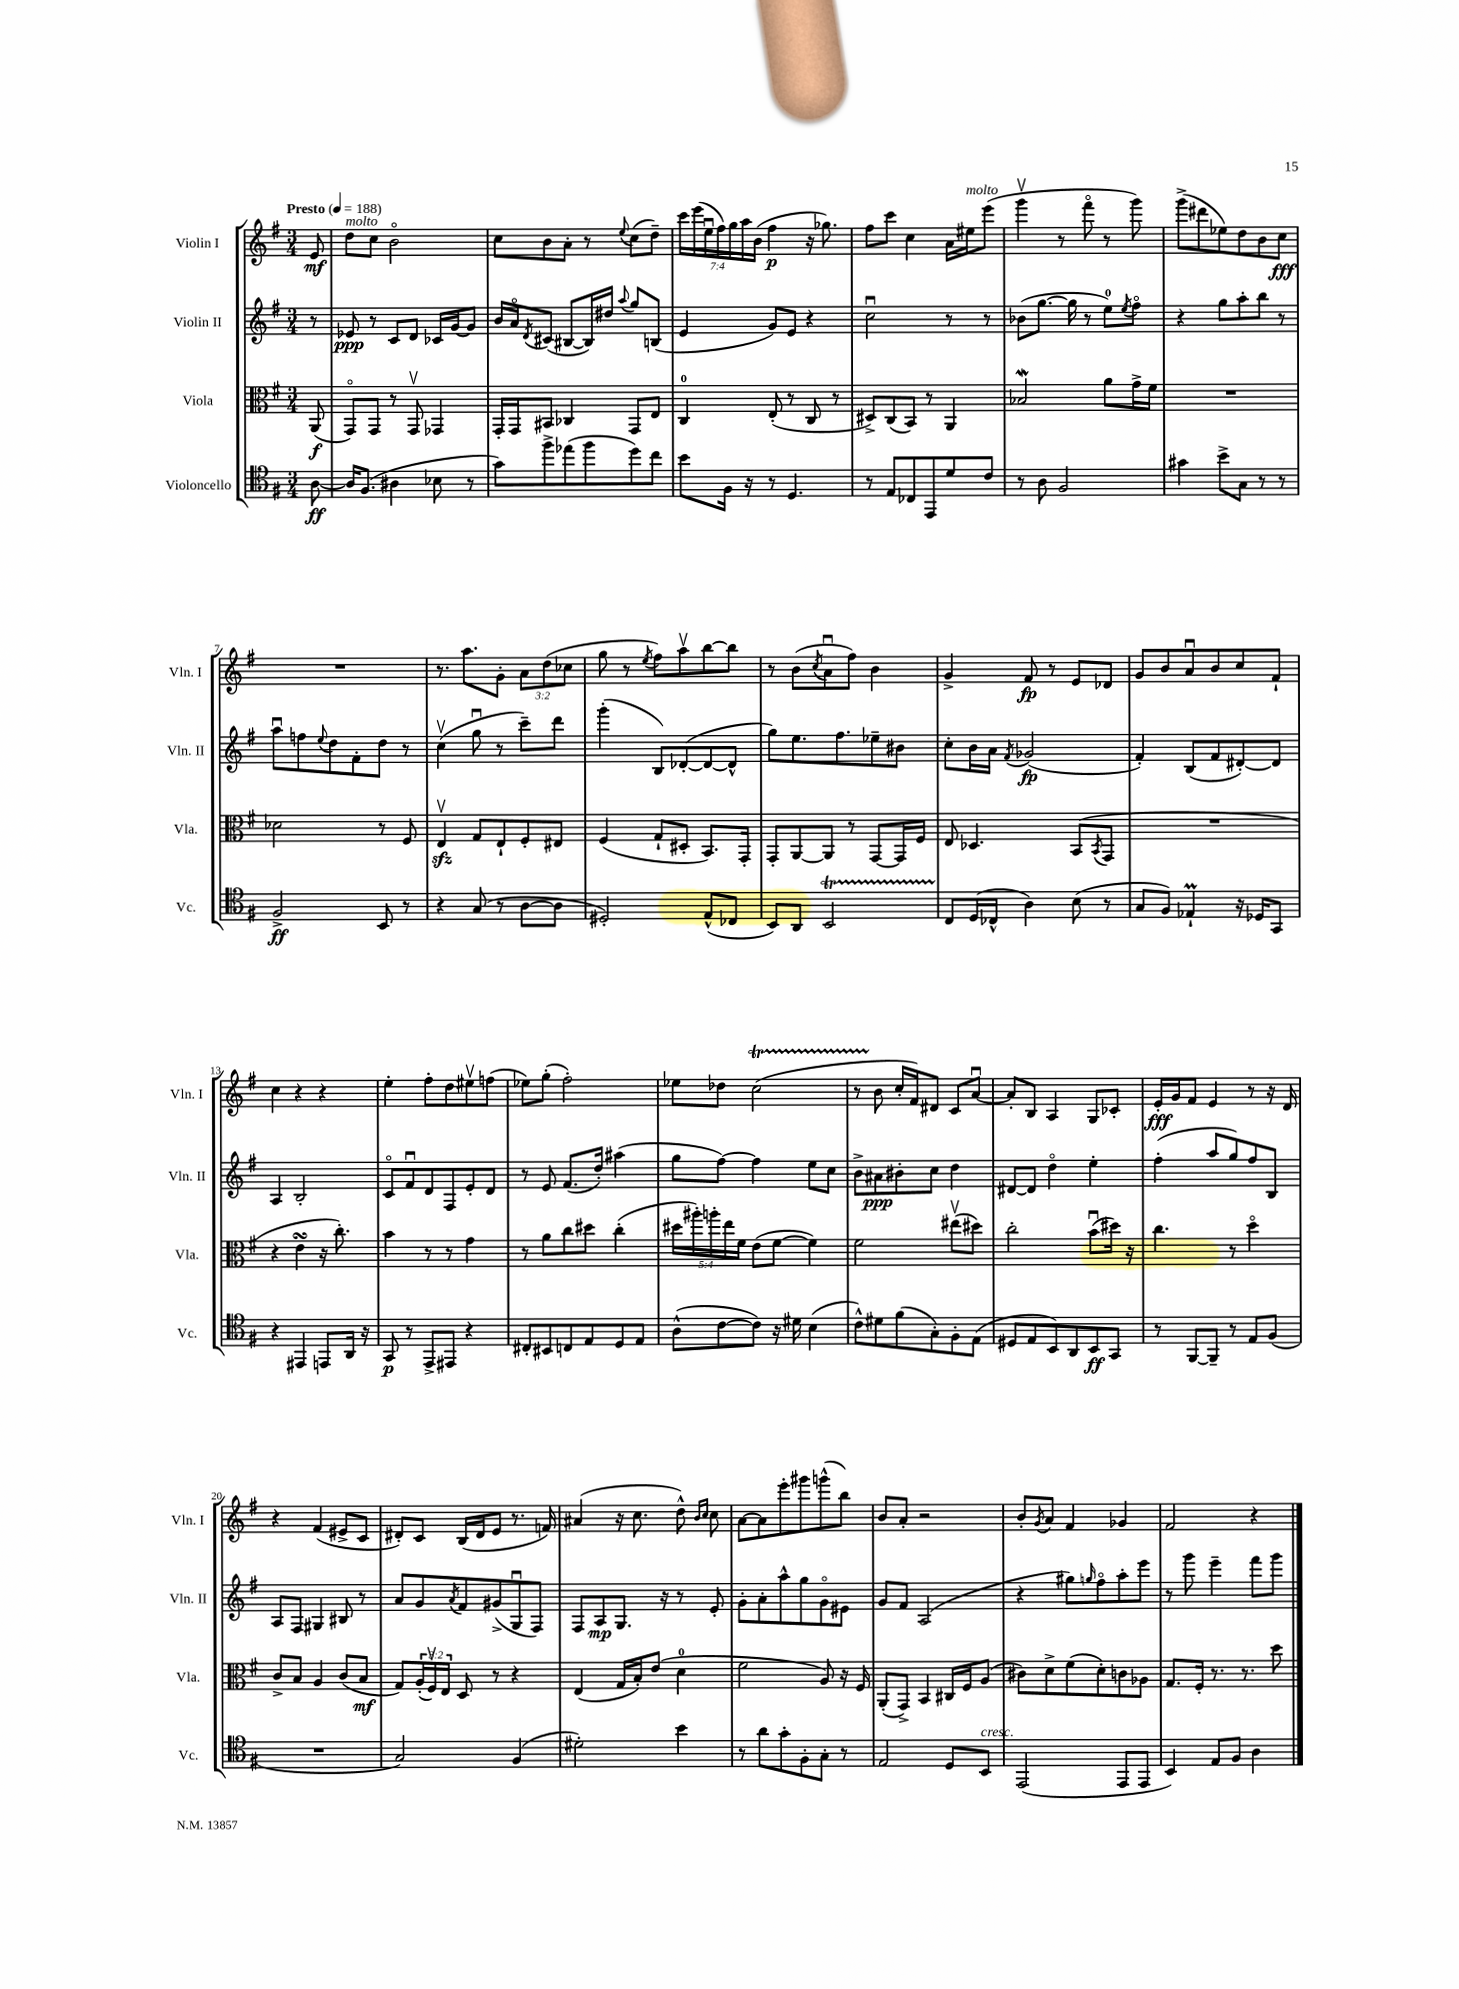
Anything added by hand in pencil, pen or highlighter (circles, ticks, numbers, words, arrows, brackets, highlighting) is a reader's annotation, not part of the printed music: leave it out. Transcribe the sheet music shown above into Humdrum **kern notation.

**kern	**dynam	**kern	**dynam	**kern	**dynam	**kern	**dynam
*part4	*part4	*part3	*part3	*part2	*part2	*part1	*part1
*staff4	*staff4	*staff3	*staff3	*staff2	*staff2	*staff1	*staff1
*I"Violoncello	*	*I"Viola	*	*I"Violin II	*	*I"Violin I	*
*I'Vc.	*	*I'Vla.	*	*I'Vln. II	*	*I'Vln. I	*
*clefC4	*	*clefC3	*	*clefG2	*	*clefG2	*
*k[f#]	*	*k[f#]	*	*k[f#]	*	*k[f#]	*
*M3/4	*	*M3/4	*	*M3/4	*	*M3/4	*
*MM188	*	*MM188	*	*MM188	*	*MM188	*
=	=	=	=	=	=	=	=
!	!	!	!	!	!	!LO:TX:a:B:t=Presto	!
[8A\	ff	(8AA/	f	8r	.	8e/	mf
=1	=1	=1	=1	=1	=1	=1	=1
!	!	!	!	!	!	!LO:TX:a:i:t=molto	!
16A/KL]	.	8GG/L)	.	8e-X/	ppp	8dd\L	.
(8.F#/J	.	.	.	.	.	.	.
.	.	8GG/J	.	8r	.	8cc\J	.
4A#X\	.	8r	.	8c/L	.	2b\	.
.	.	8GGv/	.	8d/J	.	.	.
8B-X\	.	4GG-X/	.	16c-X/LL	.	.	.
.	.	.	.	[16g/J	.	.	.
8r	.	.	.	8g/J]	.	.	.
=2	=2	=2	=2	=2	=2	=2	=2
8g\L)	.	16GG'/LL	.	16b/LL	.	8cc\L	.
.	.	16GG/J	.	16a/J	.	.	.
.	.	.	.	8qd/	.	.	.
8ff#^\	.	8BB#X/J	.	(8c#X/J	.	8b\	.
(8ee-X\	.	4C-X/	.	[8B#X/L	.	8a'\J	.
8ff#\	.	.	.	16B#/L])	.	8r	.
.	.	.	.	16dd#X/JJ	.	.	.
.	.	.	.	8qqaa/	.	8qqee/	.
8dd\)	.	8GG/L	.	8gg/L	.	(8cc\L	.
8cc\J	.	8E/J	.	(8Bn/J	.	8dd~\J)	.
=3	=3	=3	=3	=3	=3	=3	=3
8b\L	.	4C/	.	4e/	.	28ccc\LL	.
.	.	.	.	.	.	(28eee\	.
.	.	.	.	.	.	28eeu\	.
.	.	.	.	.	.	28ff#\)	.
16F#\Jk	.	.	.	.	.	.	.
.	.	.	.	.	.	28gg\	.
.	.	.	.	.	.	28aa\	.
16r	.	.	.	.	.	.	.
.	.	.	.	.	.	(28b\JJ	.
8r	.	(8E'/	.	8g/L)	.	4ff#\	p
4.D/	.	8r	.	8e/J	.	.	.
.	.	8C/	.	4r	.	16r	.
.	.	.	.	.	.	8.gg-X\)	.
.	.	8r	.	.	.	.	.
=4	=4	=4	=4	=4	=4	=4	=4
8r	.	8D#X^/L)	.	2ccu\	.	8ff#\L	.
8E/L	.	(8C/	.	.	.	8ccc\J	.
8C-X/	.	8BB/J)	.	.	.	4cc\	.
8EE/	.	8r	.	.	.	.	.
8d/	.	4AA/	.	8r	.	16a\LL	.
!	!	!	!	!	!	!LO:TX:a:i:t=molto	!
.	.	.	.	.	.	16ee#X\J	.
8c/J	.	.	.	8r	.	(8eee\J	.
=5	=5	=5	=5	=5	=5	=5	=5
8r	.	2B-Xw/	.	(8b-X\L	.	4gggv\	.
8A\	.	.	.	[8.gg\J	.	.	.
2F#/	.	.	.	.	.	8r	.
.	.	.	.	16gg\]	.	.	.
.	.	.	.	8r	.	8fff#\	.
.	.	8a\L	.	8ee\L)	.	8r	.
.	.	.	.	8qee/	.	.	.
.	.	16g^\L	.	8ff#\J	.	8ggg\)	.
.	.	16f#\JJ	.	.	.	.	.
=6	=6	=6	=6	=6	=6	=6	=6
4g#X\	.	2.r	.	4r	.	(8ggg^\L	.
.	.	.	.	.	.	8ddd#X\	.
8b^\L	.	.	.	8gg\L	.	8ee-X\)	.
8G\J	.	.	.	8aa'\	.	8dd\	.
8r	.	.	.	8bb\J	.	8b\	.
8r	.	.	.	8r	.	8cc\J	fff
!!LO:LB:g=z
=7	=7	=7	=7	=7	=7	=7	=7
2F#^/	ff	2d-X\	.	8aau\L	.	2.r	.
.	.	.	.	8ffn\	.	.	.
.	.	.	.	8qqee/	.	.	.
.	.	.	.	8dd\	.	.	.
.	.	.	.	8f#'\	.	.	.
8BB/	.	8r	.	8dd\J	.	.	.
8r	.	8F#/	.	8r	.	.	.
=8	=8	=8	=8	=8	=8	=8	=8
4r	.	4Ezzv/	.	(4ccv\	.	8.r	.
.	.	.	.	.	.	8.aa\L	.
(8G/	.	8G/L	.	8ggu\	.	.	.
8r	.	8E`/	.	8r	.	8g'\J	.
[8A\L	.	8F#'/	.	8ccc~\L)	.	12a\L	.
.	.	.	.	.	.	(12dd\	.
8A\J]	.	8E#X/J	.	8ddd\J	.	.	.
.	.	.	.	.	.	12cc-X\J	.
=9	=9	=9	=9	=9	=9	=9	=9
2D#X'/)	.	(4F#/	.	(4ggg'\	.	8gg\	.
.	.	.	.	.	.	8r	.
.	.	.	.	.	.	8qee/	.
.	.	8G`/L	.	8B/L)	.	8ff#\L)	.
.	.	8D#X'/J	.	([8d-X'/	.	8aav\	.
(8E^^/L	.	8.BB/L)	.	8d-/_	.	[8bb\	.
8C-X/J	.	.	.	8d-^^/J]	.	8bb\J]	.
.	.	16GG'/Jk	.	.	.	.	.
=10	=10	=10	=10	=10	=10	=10	=10
8BB/L)	.	8GG'/L	.	8gg\L)	.	8r	.
8AA/J	.	[8AA/	.	8.ee\	.	(8b\L	.
.	.	.	.	.	.	8qcc/	.
2BBt/	.	8AA/J]	.	.	.	8au\	.
.	.	.	.	8.ff#\	.	.	.
.	.	8r	.	.	.	8ff#\J)	.
.	.	[8GG/L	.	8ee-X~\	.	4b\	.
.	.	16GG/L]	.	8b#X\J	.	.	.
.	.	16F#/JJ	.	.	.	.	.
=11	=11	=11	=11	=11	=11	=11	=11
8C/L	.	8E/	.	8cc'\L	.	4g^/	.
(16D/L	.	4.D-X/	.	16b\L	.	.	.
16C-X^^/JJ	.	.	.	16a\JJ	.	.	.
.	.	.	.	8qf#/	.	.	.
4A\)	.	.	.	(2g-X/	fp	8f#/	fp
.	.	.	.	.	.	8r	.
(8B\	.	(8BB/L	.	.	.	8e/L	.
.	.	8qBB/	.	.	.	.	.
8r	.	8GG/J	.	.	.	8d-X/J	.
=12	=12	=12	=12	=12	=12	=12	=12
8G/L	.	2.r	.	4f#'/)	.	8g/L	.
8F#/J)	.	.	.	.	.	8b/	.
4E-XM`/	.	.	.	(8B/L	.	8au/	.
.	.	.	.	8f#/	.	8b/	.
16r	.	.	.	[8d#X'/)	.	8cc/	.
16D-X/KL	.	.	.	.	.	.	.
8GG/J	.	.	.	8d#/J]	.	8f#`/J	.
!!LO:LB:g=z
=13	=13	=13	=13	=13	=13	=13	=13
4r	.	4r	.	4A/	.	4cc\	.
4EE#X/	.	4esSSS\	.	2B'/	.	4r	.
8EEn/L	.	16r	.	.	.	4r	.
.	.	8.cc'\)	.	.	.	.	.
16AA/Jk	.	.	.	.	.	.	.
16r	.	.	.	.	.	.	.
=14	=14	=14	=14	=14	=14	=14	=14
8GG/	p	4b\	.	8c/L	.	4ee'\	.
8r	.	.	.	8f#u/	.	.	.
8EE^/L	.	8r	.	8d/	.	8ff#'\L	.
8EE#X/J	.	8r	.	8F#/	.	8dd\	.
4r	.	4g\	.	8e'/	.	8ee#Xv\	.
.	.	.	.	8d/J	.	(8ffn\J	.
=15	=15	=15	=15	=15	=15	=15	=15
8C#X'/L	.	8r	.	8r	.	8ee-X\L)	.
8BB#X/	.	8a\L	.	8e/	.	(8gg'\J	.
8Cn/	.	8cc\	.	(8.f#/L	.	2ff#'\)	.
8E/	.	8dd#X\J	.	.	.	.	.
.	.	.	.	16dd'/Jk)	.	.	.
8D/	.	(4cc'\	.	(4aa#X\	.	.	.
8E/J	.	.	.	.	.	.	.
=16	=16	=16	=16	=16	=16	=16	=16
(8A^^\L	.	20dd#X\LL	.	8gg\L	.	8ee-X\L	.
.	.	20aa#X'\)	.	.	.	.	.
.	.	20aan'\	.	.	.	.	.
[8c\	.	.	.	[8ff#\J)	.	8dd-X\J	.
.	.	20ee\	.	.	.	.	.
.	.	20f#\JJ	.	.	.	.	.
8c\J])	.	(8e\L	.	4ff#\]	.	(2ccT\	.
16r	.	[8f#\J	.	.	.	.	.
16d#X\	.	.	.	.	.	.	.
(4B\	.	4f#\])	.	8ee\L	.	.	.
.	.	.	.	8cc\J	.	.	.
=17	=17	=17	=17	=17	=17	=17	=17
8c^^\L)	.	2f#\	.	8b^\L	.	8r	.
8d#X\	.	.	.	8a#X\	ppp	8b\	.
(8f#\	.	.	.	8b#X'\	.	16cc'/LL	.
.	.	.	.	.	.	16f#/J)	.
8G'\)	.	.	.	8cc\J	.	8d#X/J	.
8F#'\	.	(8ee#Xv\L	.	4dd\	.	8c/L	.
(8E\J	.	8dd#X\J)	.	.	.	[8au/J	.
=18	=18	=18	=18	=18	=18	=18	=18
8D#X/L	.	2cc'\	.	[8d#X/L	.	8a'/L]	.
8E/	.	.	.	8d#/J]	.	8B/J	.
8BB/)	.	.	.	4dd\	.	4A/	.
8AA/	.	.	.	.	.	.	.
8BB/	ff	(8bu\L	.	4ee'\	.	8G/L	.
8GG/J	.	16dd#X\Jk)	.	.	.	8c-X'/J	.
.	.	16r	.	.	.	.	.
=19	=19	=19	=19	=19	=19	=19	=19
8r	.	4.cc\	.	(4ff#'\	.	16e'/LL	fff
.	.	.	.	.	.	16g/J	.
[8FF#/L	.	.	.	.	.	8f#/J	.
8FF#~/J]	.	.	.	8aa/L	.	4e/	.
8r	.	8r	.	8gg/)	.	.	.
8E/L	.	4dd\	.	8ff#/	.	8r	.
(8F#/J	.	.	.	8B/J	.	16r	.
.	.	.	.	.	.	16d/	.
!!LO:LB:g=z
=20	=20	=20	=20	=20	=20	=20	=20
2.r	.	8c^/L	.	8A/L	.	4r	.
.	.	8B/J	.	8F#/J	.	.	.
.	.	4A/	.	4G#X/	.	(4f#/	.
.	.	(8c/L	.	8B#X/	.	8e#X^/L	.
.	.	8B/J	mf	8r	.	8c/J	.
=21	=21	=21	=21	=21	=21	=21	=21
2G/)	.	8G/L)	.	8a/L	.	8d#X'/L)	.
.	.	(24A'/L	.	8g/	.	8c/J	.
.	.	24F#v/)	.	.	.	.	.
.	.	24E/JJ	.	.	.	.	.
.	.	.	.	8qa/	.	.	.
.	.	8D/	.	8f#/	.	(16B/LL	.
.	.	.	.	.	.	16d#/J	.
.	.	8r	.	(8g#X^/	.	8e/J	.
(4F#/	.	4r	.	8Gu/	.	8.r	.
.	.	.	.	8F#/J)	.	.	.
.	.	.	.	.	.	16fn/)	.
=22	=22	=22	=22	=22	=22	=22	=22
2d#X'\)	.	(4E/	.	8F#/L	.	(4a#X/	.
.	.	.	.	8A/	mp	.	.
.	.	16G/LL	.	8.G/J	.	16r	.
.	.	16B'/J)	.	.	.	8.cc\	.
.	.	(8e/J	.	.	.	.	.
.	.	.	.	16r	.	.	.
4b\	.	4d\	.	8r	.	8dd^^\)	.
.	.	.	.	.	.	16qqb/LL	.
.	.	.	.	.	.	16qqcc/JJ	.
.	.	.	.	8e'/	.	8cc\	.
=23	=23	=23	=23	=23	=23	=23	=23
8r	.	2f#\	.	8g'\L	.	[8a\L	.
8a\L	.	.	.	8a'\	.	8a\]	.
8g'\	.	.	.	8aa^^\	.	8eee'\	.
8F#'\	.	.	.	8gg\	.	8ggg#X\	.
8G'\J	.	8A/)	.	8g\	.	(8gggn^^\	.
8r	.	16r	.	8e#X\J	.	8bb\J)	.
.	.	16F#/	.	.	.	.	.
=24	=24	=24	=24	=24	=24	=24	=24
2E/	.	(8AA'/L	.	8g/L	.	8b/L	.
.	.	8GG^/J)	.	8f#/J	.	8a'/J	.
.	.	4BB/	.	(2A/	.	2r	.
8D/L	.	16C#X/LL	.	.	.	.	.
.	.	16F#/J	.	.	.	.	.
!LO:TX:a:i:t=cresc.	!	!	!	!	!	!	!
8BB/J	.	(8A/J	.	.	.	.	.
=25	=25	=25	=25	=25	=25	=25	=25
(2EE/	.	8c#X\L)	.	4r	.	8b'/L	.
.	.	.	.	.	.	8qg/	.
.	.	8d^\	.	.	.	8a/J	.
.	.	(8f#\	.	8gg#X\L)	.	4f#/	.
.	.	.	.	16qqggn/	.	.	.
.	.	8d'\)	.	8ff#\	.	.	.
8EE/L	.	8cn\	.	8aa'\	.	4g-X/	.
8EE/J	.	8A-X\J	.	8eee\J	.	.	.
=26	=26	=26	=26	=26	=26	=26	=26
4BB/)	.	8.G/L	.	8r	.	2f#/	.
.	.	.	.	8ggg\	.	.	.
.	.	16F#'/Jk	.	.	.	.	.
8E/L	.	8.r	.	4eee~\	.	.	.
8F#/J	.	.	.	.	.	.	.
.	.	8.r	.	.	.	.	.
4A\	.	.	.	8fff#\L	.	4r	.
.	.	8dd\	.	8ggg\J	.	.	.
==	==	==	==	==	==	==	==
*-	*-	*-	*-	*-	*-	*-	*-
